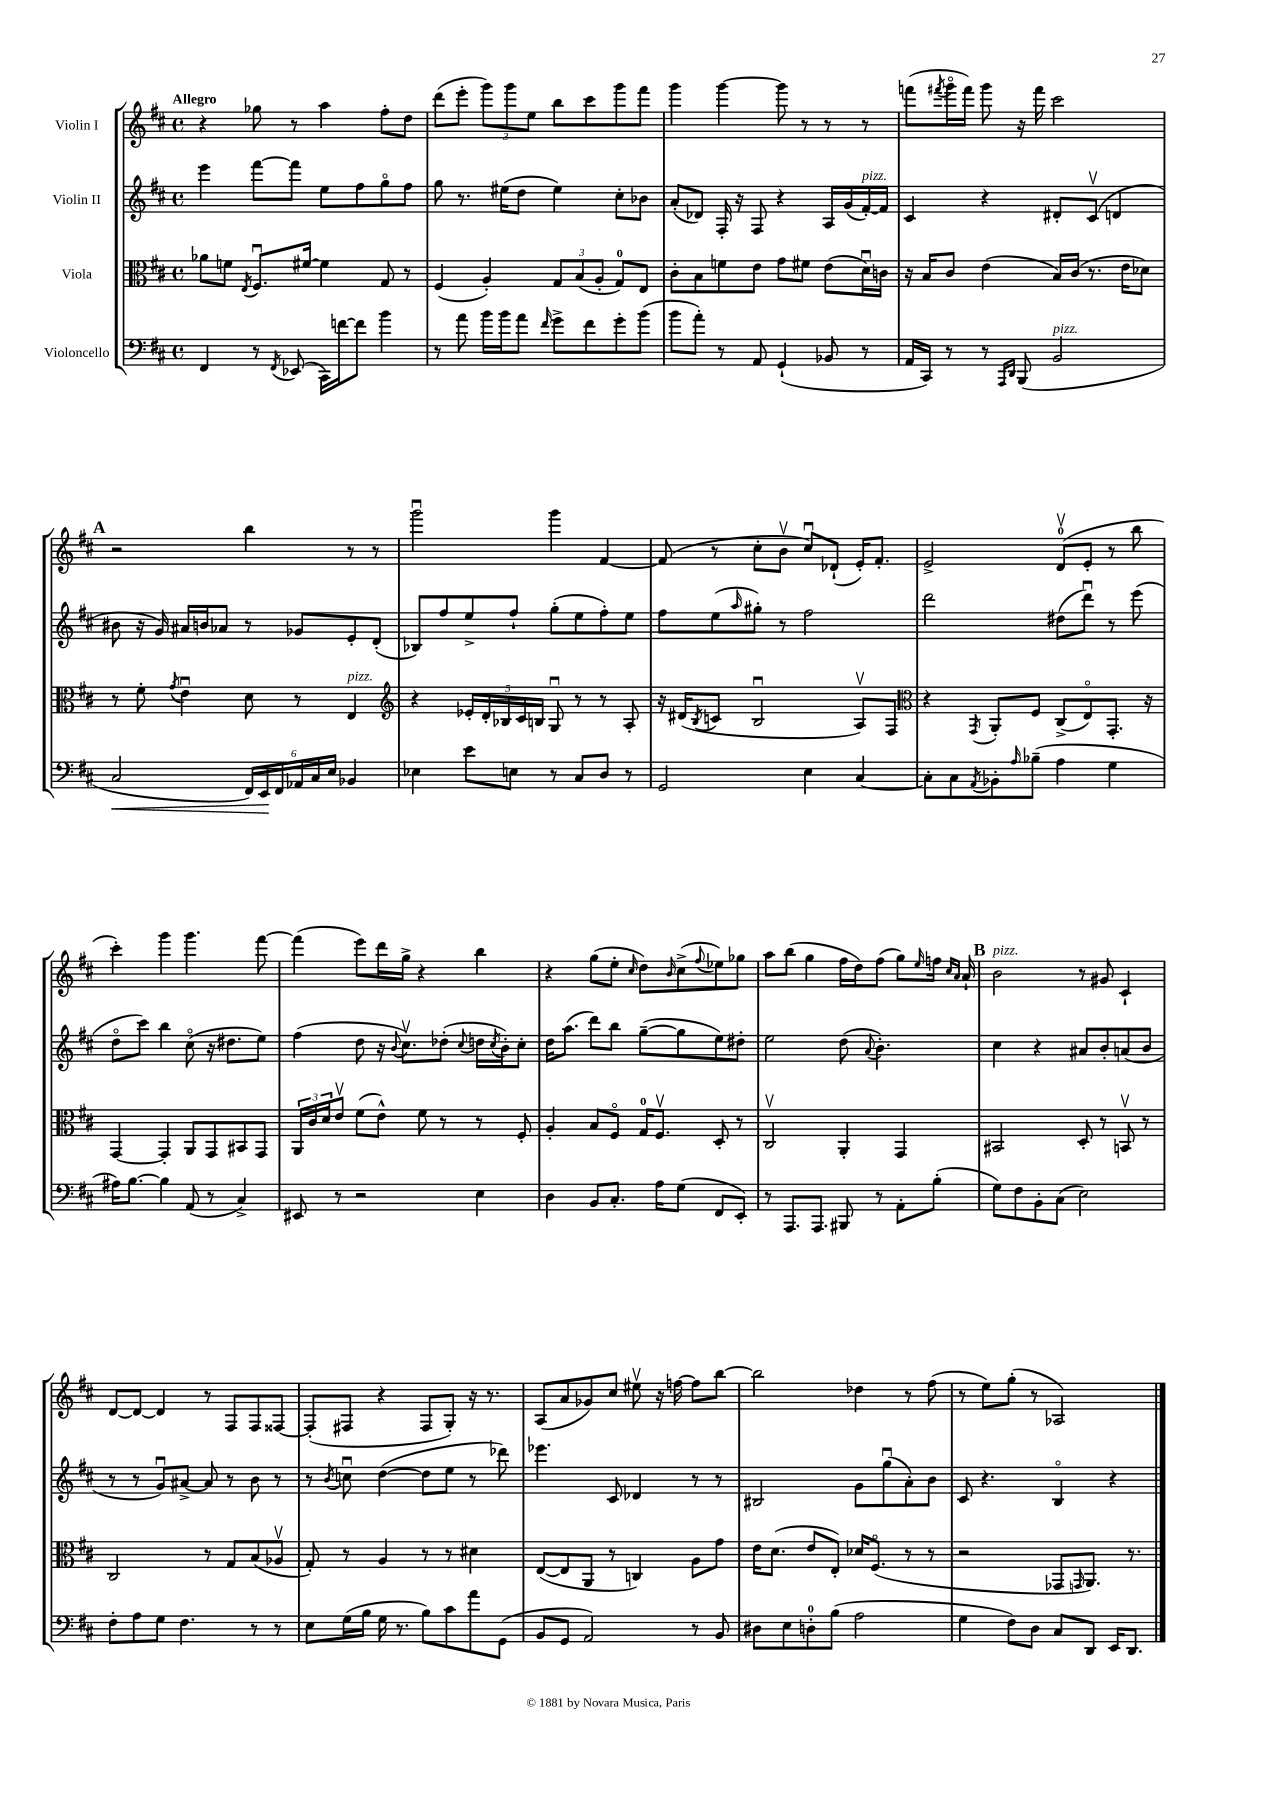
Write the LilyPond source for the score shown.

<<
\new StaffGroup <<
\new Staff = "s0" \with { instrumentName = "Violin I" } {
    \clef treble \key d \major \defaultTimeSignature \time 4/4 \tempo "Allegro"
    r4 ges''8 r8 a''4 fis''8-. d''8 |
    d'''8( e'''8-. \tuplet 3/2 { g'''8) g'''8 e''8 } b''8 cis'''8 g'''8 fis'''8 |
    g'''4 g'''4~ g'''8 r8 r8 r8 |
    f'''8( \acciaccatura { fis'''8 } g'''16\flageolet fis'''16) g'''8 r16 fis'''16 cis'''2 |
    \mark \markup { \bold "A" } r2 b''4 r8 r8 |
    g'''2\downbow g'''4 fis'4~ |
    fis'8( r8 cis''8-. b'8\upbow cis''8\downbow) des'8-!( e'16-.) fis'8.-. |
    e'2-> d'8-0\upbow( e'8-. r8 b''8 |
    cis'''4-.) g'''4 g'''4. fis'''8~ |
    fis'''4( e'''8) d'''16 g''16-> r4 b''4 |
    r4 g''8( e''8-. \grace { cis''16 } d''8) \grace { b'16 } cis''8->( \appoggiatura { fis''8 } ees''8) ges''8 |
    a''8 b''8( g''4 fis''16 d''16) fis''8( g''8) \grace { e''16 } f''16 \grace { cis''16 a'16 } a'16-! |
    \mark \markup { \bold "B" } b'2^\markup { \italic "pizz." } r8 gis'8 cis'4-! |
    d'8~ d'8~ d'4 r8 fis8 fis8 fisis8~ |
    fisis8-.( fis8 r4 fis8 g8-.) r16 r8. |
    a8( a'8 ges'8) cis''8 eis''8\upbow r16 f''16~ f''8 b''8~ |
    b''2 des''4 r8 fis''8( |
    r8 e''8) g''8-.( r8 aes2) \bar "|." |
}
\new Staff = "s1" \with { instrumentName = "Violin II" } {
    \clef treble \key d \major \defaultTimeSignature \time 4/4
    e'''4 fis'''8~ fis'''8 e''8 fis''8 g''8\flageolet fis''8 |
    g''8 r8. eis''16( d''8 eis''4) cis''8-. bes'8 |
    a'8-.( des'8) fis16-. r16 fis8 r4 a16 g'16( fis'16~-.^\markup { \italic "pizz." }) fis'16 |
    cis'4 r4 dis'8-. cis'8\upbow( d'4 |
    \mark \markup { \bold "A" } bis'8 r16 g'16) ais'16 b'16 aes'8 r8 ges'8 e'8-. d'8-.( |
    bes8) fis''8 e''8-> fis''8-! g''8-.( e''8 fis''8-.) e''8 |
    fis''8 e''8( \grace { a''16 } gis''8-.) r8 fis''2 |
    d'''2 dis''8( d'''8\downbow) r8 e'''8( |
    d''8\flageolet cis'''8) b''4 cis''8\flageolet( r16 dis''8. e''8) |
    fis''4( d''8 r16 \appoggiatura { b'8 } cis''8.\upbow) des''8-.( \appoggiatura { cis''8 } d''16 \acciaccatura { cis''8 } b'16-.) cis''8-. |
    d''16 a''8.( d'''8) b''8 g''8~--( g''8 e''8) dis''8-. |
    e''2 d''8( \appoggiatura { a'8 } b'4.-.) |
    \mark \markup { \bold "B" } cis''4 r4 ais'8 b'8-. a'8( b'8 |
    r8 r8 g'8\downbow) ais'8~-> ais'8 r8 b'8 r8 |
    r8 \acciaccatura { b'8 } c''8\downbow d''4~( d''8 e''8 r8 des'''8) |
    ees'''4. cis'8 des'4 r8 r8 |
    bis2 g'8 g''8\downbow( a'8-.) b'8 |
    cis'8 r4. b4\flageolet r4 \bar "|." |
}
\new Staff = "s2" \with { instrumentName = "Viola" } {
    \clef alto \key d \major \defaultTimeSignature \time 4/4
    aes'8 f'8 \acciaccatura { e8 } fis8.\downbow fis'16~ fis'4 g8 r8 |
    fis4( a4-.) \tuplet 3/2 { g8 b8( a8-. } g8-0) e8 |
    cis'8-. b8 f'8 e'8 g'8 fis'8 e'8( d'16\downbow) c'16 |
    r16 b16 cis'8 e'4( b16) cis'16( r8. e'16 des'8) |
    \mark \markup { \bold "A" } r8 fis'8-. \acciaccatura { g'8 } e'4\downbow d'8 r8 e4^\markup { \italic "pizz." } |
    \clef treble r4 \tuplet 5/4 { ees'16-. d'16-. bes16 cis'16 b16 } g8\downbow r8 r8 a8-. |
    r16 dis'16( \acciaccatura { b8 } c'8 b2\downbow a8\upbow) fis8 |
    \clef alto r4 \acciaccatura { g,8 } a,8-. fis8 cis8->( e8\flageolet) g,8.-. r16 |
    g,4~ g,4-. a,8 g,8 bis,8 g,8 |
    \tuplet 3/2 { a,16 cis'16 d'16 } e'8\upbow fis'8( e'8-^) fis'8 r8 r8 fis8-. |
    a4-. b8 fis8\flageolet g16-0 fis8.\upbow d8-. r8 |
    cis2\upbow a,4-. g,4 |
    \mark \markup { \bold "B" } bis,2 d8-. r8 b,8\upbow r8 |
    cis2 r8 g8 b8( aes8\upbow |
    g8-.) r8 a4 r8 r8 dis'4 |
    e8~( e8 a,8 r8 c4) a8 g'8 |
    e'16 d'8.( e'8 e8-.) des'16 fis8.\flageolet( r8 r8 |
    r2 ges,8 \grace { g,16 } a,8.) r8. \bar "|." |
}
\new Staff = "s3" \with { instrumentName = "Violoncello" } {
    \clef bass \key d \major \defaultTimeSignature \time 4/4
    fis,4 r8 \acciaccatura { fis,8 } ees,8( cis,16) f'16~ f'8 b'4 |
    r8 a'8 b'16 b'16 a'8 \grace { fis'16 } g'8-> fis'8 g'8-. b'8( |
    b'8 a'8-.) r8 a,8 g,4-!( bes,8 r8 |
    a,16 cis,16) r8 r8 \grace { a,,16 d,16 } b,,8( b,2^\markup { \italic "pizz." } |
    \mark \markup { \bold "A" } cis2\< \tuplet 6/4 { fis,16) e,16\! fis,16 aes,16 cis16 e16 } bes,4 |
    ees4 e'8 e8 r8 cis8 d8 r8 |
    g,2 e4 cis4~ |
    cis8-. cis8 \acciaccatura { a,8 } bes,8-. \grace { a16 } bes8--( a4 g4 |
    ais16) b8.~ b4 a,8( r8 cis4->) |
    eis,8 r8 r2 e4 |
    d4 b,8 cis8.-. a16 g8( fis,8 e,8-.) |
    r8 a,,8. a,,8. bis,,8 r8 a,8-. b8-.( |
    \mark \markup { \bold "B" } g8) fis8 b,8-. cis8( e2) |
    fis8-. a8 g8 fis4. r8 r8 |
    e8 g16( b16 g16 r8. b8) cis'8 a'8 g,8( |
    b,8 g,8 a,2) r8 b,8 |
    dis8 e8 d8-0-. b8( a2 |
    g4 fis8) d8 cis8 d,8 e,16 d,8. \bar "|." |
}
>>
>>
\layout { \context { \Score \remove "Bar_number_engraver" } }
